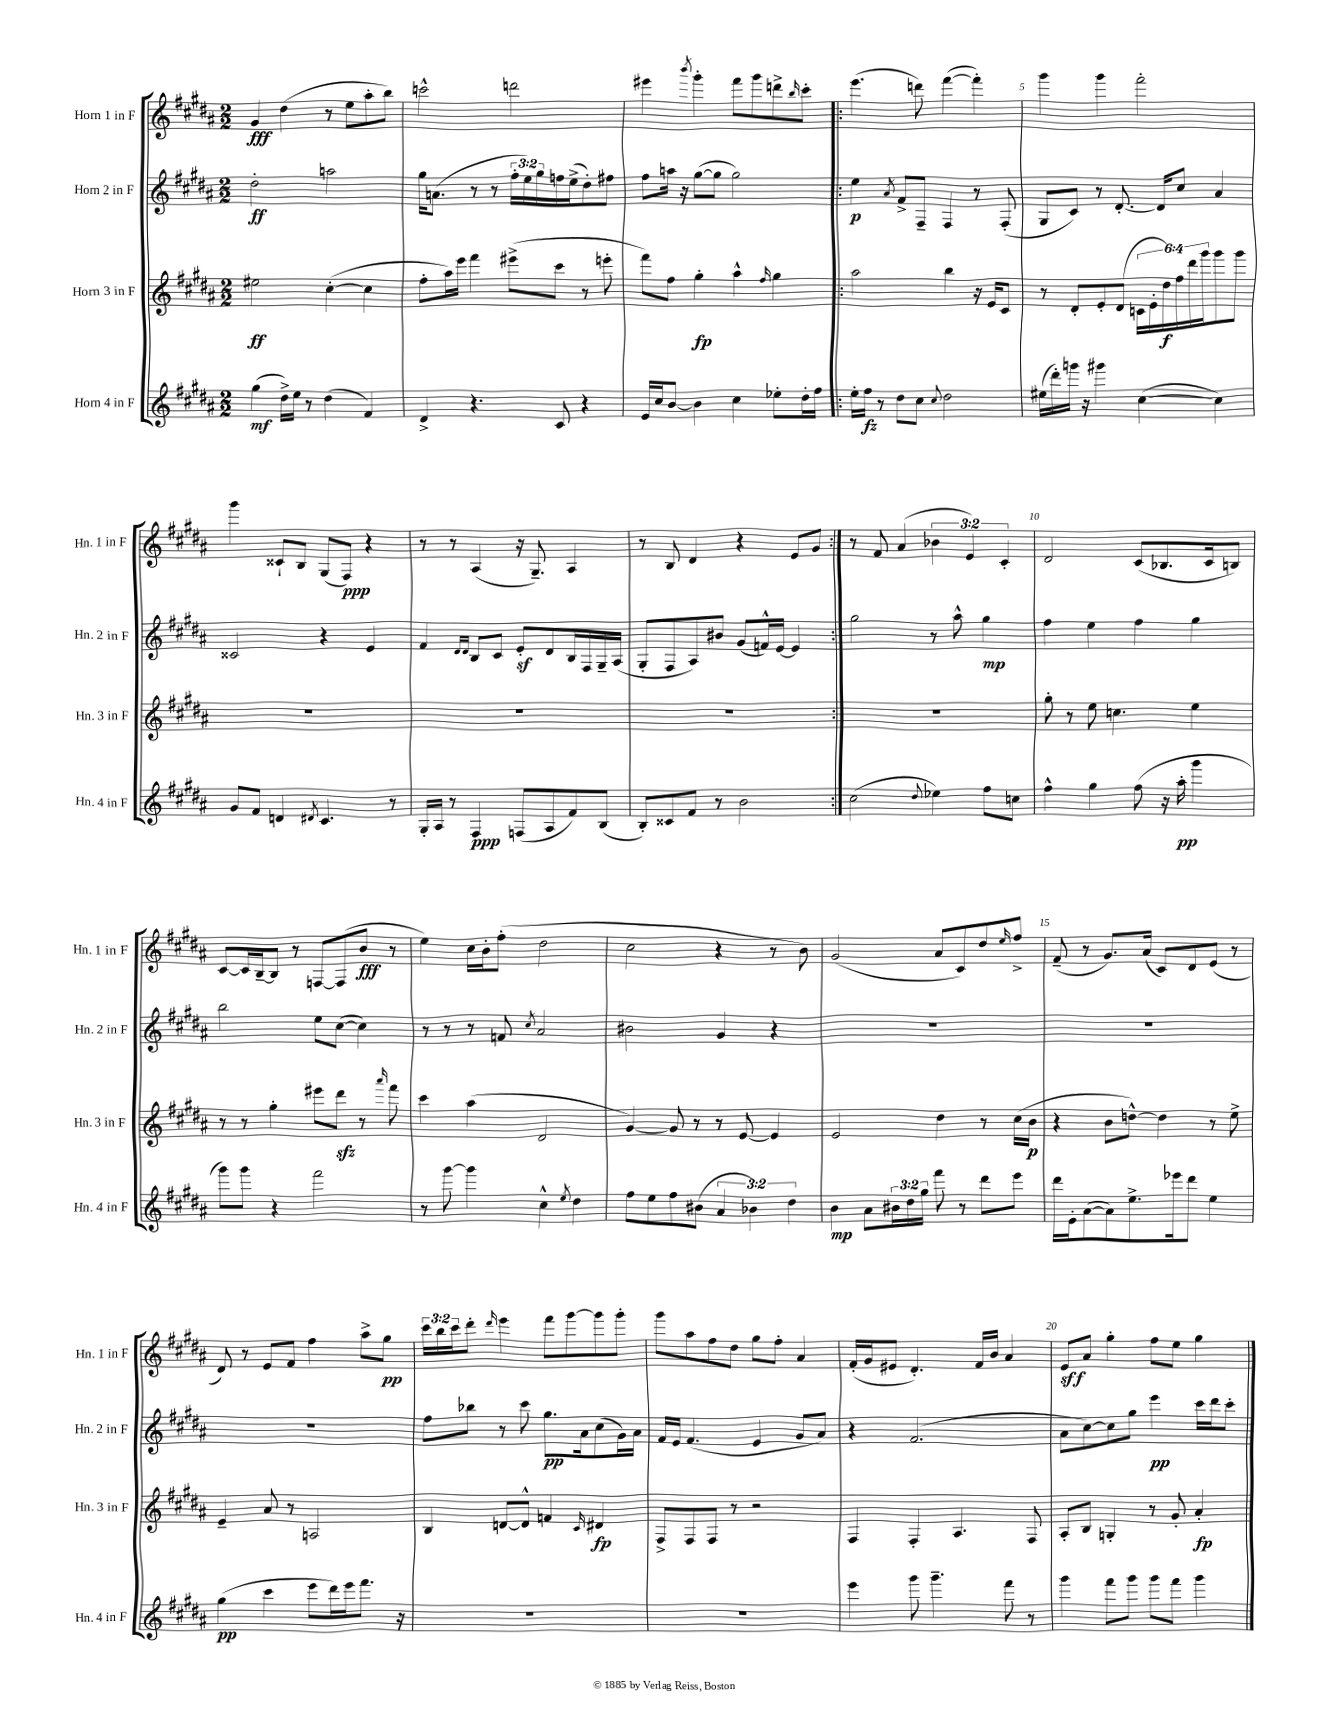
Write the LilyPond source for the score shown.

<<
\new StaffGroup <<
\new Staff = "s0" \with { instrumentName = "Horn 1 in F" shortInstrumentName = "Hn. 1 in F" } {
    \clef treble \key b \major \numericTimeSignature \time 2/2 \override Staff.TupletNumber.text = #tuplet-number::calc-fraction-text
    gis'4\fff dis''4( r8 e''8 ais''8-. b''8) |
    c'''2-^ d'''2 |
    eis'''4 \acciaccatura { b'''8 } gis'''4-. fis'''8 gis'''8 d'''8-> \grace { b''16 } cis'''8-. |
    \repeat volta 2 { e'''4.( d'''8) fis'''4~( fis'''4-.) |
    gis'''4 gis'''4 fis'''2-. |
    gis'''4 cisis'8-! b8 gis8( fis8\ppp) r4 |
    r8 r8 ais4( r16 gis8.--) ais4 |
    r8 b8 dis'4 r4 e'8 gis'8 | }
    r8 fis'8 ais'4( \tuplet 3/2 { bes'4 e'4) cis'4-. } |
    dis'2 cis'8( bes8. cis'16 b8) |
    cis'8~ cis'16 b16~-- b8 r8 f8~ f8( b'8\fff r8 |
    e''4) cis''16 b'16-. fis''8-.( dis''2 |
    cis''2 r4 r8 b'8) |
    gis'2( ais'8 cis'8) dis''8 \grace { e''16 } fis''8-> |
    fis'8--( r8 gis'8.) ais'16( cis'8) dis'8 e'8( r8 |
    dis'8) r8 e'8 fis'8 fis''4 ais''8-> gis''8\pp |
    \tuplet 3/2 { cis'''16 b''16 cis'''16 } dis'''8-. \grace { dis'''16 } e'''4 fis'''8 gis'''8~ gis'''8 gis'''8-. |
    gis'''8 ais''8 fis''8 dis''8 gis''8 fis''8-. ais'4 |
    fis'16-.( gis'16 eis'8 dis'4.-.) fis'16 b'16 ais'4 |
    e'8\sff ais'8 gis''4-. fis''8 e''8 gis''4 \bar "|." |
}
\new Staff = "s1" \with { instrumentName = "Horn 2 in F" shortInstrumentName = "Hn. 2 in F" } {
    \clef treble \key b \major \numericTimeSignature \time 2/2 \override Staff.TupletNumber.text = #tuplet-number::calc-fraction-text
    dis''2-.\ff a''2 |
    gis''16 a'8.( r8 r8 \tuplet 3/2 { fis''16-. e''16) gis''16 } f''16 e''16->( dis''8-.) fis''8 |
    fis''8 a''16 r16 gis''8~( gis''8 gis''2) |
    \repeat volta 2 { e''4\p \acciaccatura { ais'8 } fis'8-> fis8-- fis4 r8 fis8-.( |
    gis8 cis'8) r8 dis'8.~-. dis'16 cis''8 ais'4 |
    cisis'2 r4 e'4 |
    fis'4 \grace { dis'16 dis'16 } b8 cis'8 e'8-.\sf dis'8 b16 fis16 gis16-- ais16( |
    gis8-. fis8 ais8) bis'8 gis'8( f'16-^) e'16~ e'4 | }
    gis''2 r8 ais''8-^ gis''4\mp |
    fis''4 e''4 fis''4 gis''4 |
    b''2 e''8 cis''8~( cis''4) |
    r8 r8 r8 f'8 \acciaccatura { cis''8 } ais'2 |
    bis'2 gis'4 r4 |
    R1 |
    R1 |
    R1 |
    fis''8 bes''8 r8 cis'''8 gis''8.\pp ais'16 cis''8( gis'16) ais'16 |
    fis'16 e'16 fis'4.( e'4 gis'8 ais'8) |
    r4 fis'2.( |
    ais'8 cis''8~) cis''8 gis''8 e'''4\pp cis'''16 dis'''16 cis'''8-. \bar "|." |
}
\new Staff = "s2" \with { instrumentName = "Horn 3 in F" shortInstrumentName = "Hn. 3 in F" } {
    \clef treble \key b \major \numericTimeSignature \time 2/2 \override Staff.TupletNumber.text = #tuplet-number::calc-fraction-text
    eis''2\ff cis''4~-.( cis''4 |
    fis''8-. ais''16) e'''16 fis'''4 eis'''8->( cis'''8 r8 e'''8-. |
    fis'''8) fis''8 gis''4-.\fp ais''4-^ \grace { fis''16 } gis''4 |
    \repeat volta 2 { ais''2 b''4 r16 e'16 cis'8 |
    r8 dis'8-. e'8-. dis'8( \tuplet 6/4 { c'16 e'16-. dis''16\f) fis''16 dis'''16 gis'''16 } gis'''8 gis'''8 |
    R1 |
    R1 |
    R1 | }
    R1 |
    gis''8-. r8 e''8 c''4. e''4 |
    r8 r8 gis''4-. eis'''8 dis'''8\sfz r8 \grace { ais'''16 } fis'''8 |
    cis'''4 ais''4( dis'2 |
    gis'4~) gis'8 r8 r8 e'8~ e'4 |
    e'2 dis''4 r8 cis''16( b'16\p |
    r4 b'8 d''8~-^) d''4 r8 e''8-> |
    e'4-- ais'8 r8 a2 |
    b4 d'8~ d'8-^ f'4 \grace { cis'16 } dis'4\fp |
    fis8-> fis8 fis8 r8 r2 |
    fis4 fis4-. ais4. fis8 |
    ais8-. b8 g4-. r8 gis'8-. ais'4-.\fp \bar "|." |
}
\new Staff = "s3" \with { instrumentName = "Horn 4 in F" shortInstrumentName = "Hn. 4 in F" } {
    \clef treble \key b \major \numericTimeSignature \time 2/2 \override Staff.TupletNumber.text = #tuplet-number::calc-fraction-text
    gis''4\mf( dis''16->) e''16 r8 dis''4( fis'4) |
    dis'4-> r4. cis'8 r4 |
    e'16 cis''16 b'8~ b'4 cis''4 ees''8-. dis''16-. fis''16 |
    \repeat volta 2 { e''16-. fis''16\fz r8 dis''8 cis''8 \appoggiatura { cis''8 } dis''2 |
    eis''16( dis'''16-.) g'''16 r16 gis'''4 cis''4~( cis''4) |
    gis'8 fis'8 d'4 \acciaccatura { dis'8 } cis'4. r8 |
    gis16-. ais16 r8 fis4\ppp f8( ais8 fis'8) b8( |
    b8-.) cisis'8 fis'8 r8 b'2 | }
    cis''2( \appoggiatura { dis''8 } ees''4) fis''8 c''8 |
    fis''4-^ gis''4 fis''8( r16 ais''16-.\pp gis'''4 |
    gis'''8) gis'''8 r4 fis'''2 |
    r8 gis'''8~ gis'''4 cis''4-^ \acciaccatura { e''8 } dis''4 |
    fis''8 e''8 fis''8 bis'8( \tuplet 3/2 { ais'4 bes'4) dis''4 } |
    b'4\mp ais'8 \tuplet 3/2 { bis'16 dis''16 gis''16 } fis'''8 r8 dis'''8 e'''8 |
    dis'''16 e'16-. ais'8~( ais'8) e''8.-> ees'''16 dis'''8 e''4 |
    gis''4\pp( cis'''4 e'''8 dis'''16) e'''16 fis'''8. r16 |
    R1 |
    R1 |
    e'''4 gis'''8 gis'''4.-- fis'''8 r8 |
    gis'''4 fis'''8 gis'''8 gis'''8 fis'''8 gis'''4 \bar "|." |
}
>>
>>
\layout { \context { \Score \override BarNumber.break-visibility = ##(#f #t #t) barNumberVisibility = #(every-nth-bar-number-visible 5) } }
